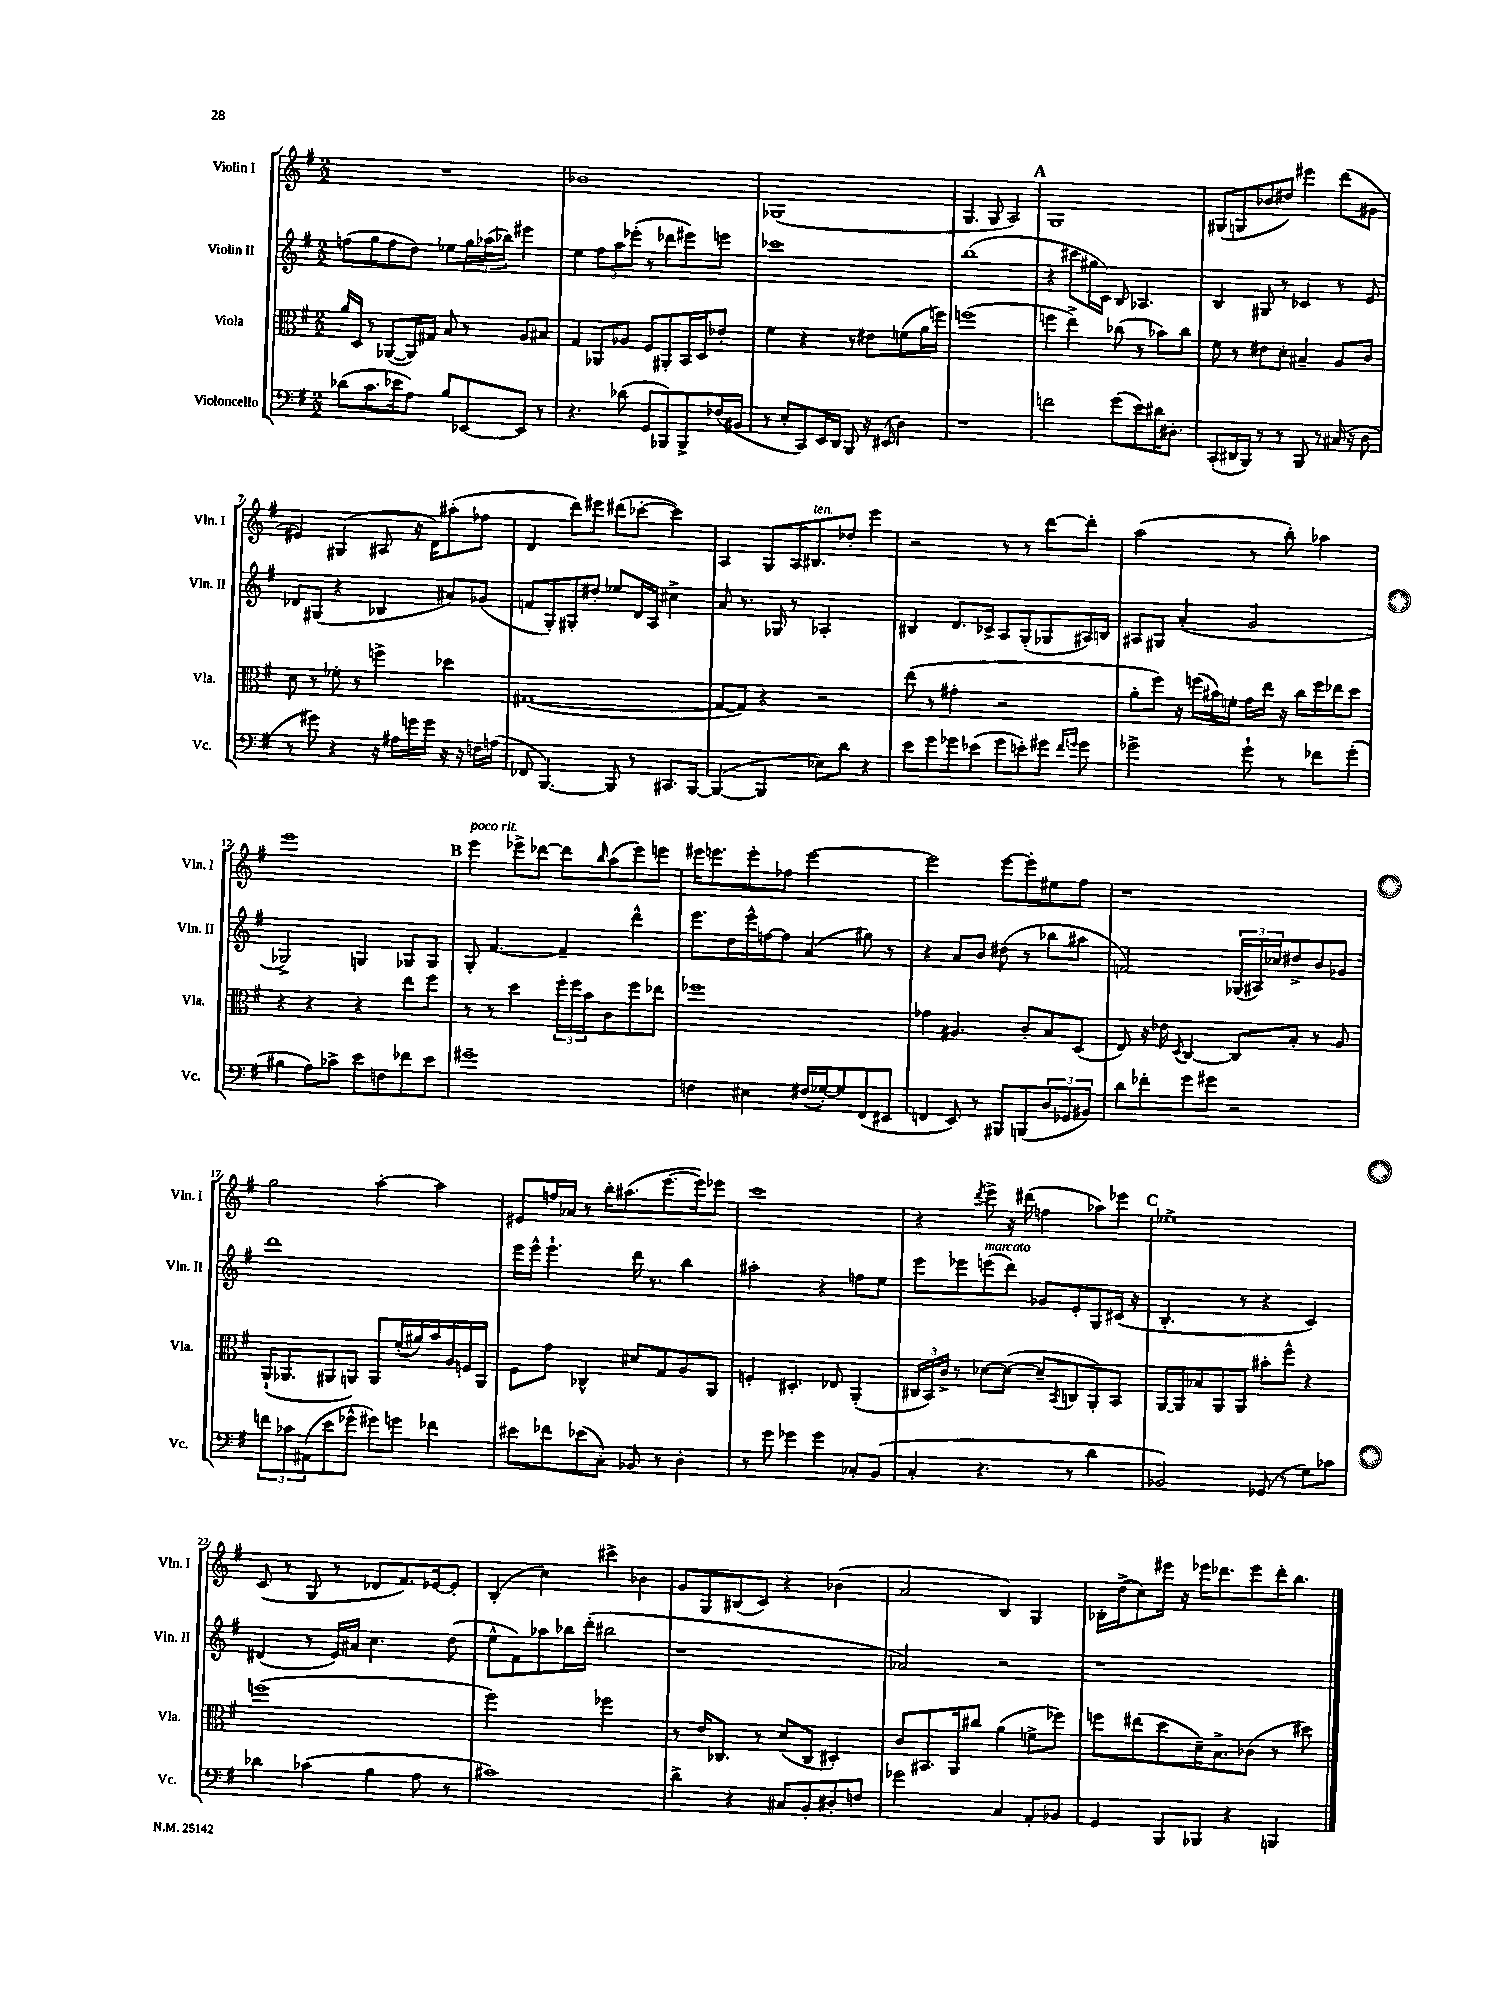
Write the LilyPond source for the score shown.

<<
\new StaffGroup <<
\new Staff = "s0" \with { instrumentName = "Violin I" shortInstrumentName = "Vln. I" } {
    \clef treble \key g \major \numericTimeSignature \time 2/2
    R1 |
    bes'1 |
    ges1( |
    g4. g8 a2) |
    \mark \markup { \bold "A" } g1 |
    gis8( g8 bes'8 dis''8) eis'''4 d'''8( gis'8 |
    eis'4) gis4( ais8 r16 d'16) ais''8-.( fes''8 |
    d'4 d'''8) eis'''8 dis'''8( ces'''8~-. ces'''4) |
    a4 g8 a16 bis8.^\markup { \italic "ten." } des''8-. e'''4 |
    r2 r8 r8 d'''8~ d'''8-. |
    a''2( r8 b''8-.) aes''4 |
    e'''1 |
    \mark \markup { \bold "B" } e'''4^\markup { \italic "poco rit." } ees'''8-> des'''8~ des'''8 \grace { b''16 } a''8( ees'''8) e'''8 |
    eis'''16 e'''8. e'''8-. fes''8 e'''2~ |
    e'''2 e'''8~ e'''8-. eis''8 fis''8 |
    r1 |
    g''2 a''4~-. a''4 |
    eis'8 f''16 aes'16 r8 b''16-. ais''8.( e'''8.~ e'''16) ees'''8 |
    c'''1 |
    r4 \acciaccatura { d'''8 } e'''8-> r16 dis'''16( f''4 aes''8) ees'''8 |
    \mark \markup { \bold "C" } ees''1-> |
    c'8( r8 g8 r8 des'8 fis'8.) ees'16~ ees'8-. |
    b4-.( c''4) cis'''4-> bes'4 |
    g'8 g8 bis8( c'8) r4 bes'4( |
    a'2 b4) g4 |
    bes16-. d''16->( c''8) eis'''16 r16 ees'''16 des'''8. ees'''8 des'''16-. b''8. \bar "|." |
}
\new Staff = "s1" \with { instrumentName = "Violin II" shortInstrumentName = "Vln. II" } {
    \clef treble \key g \major \numericTimeSignature \time 2/2
    f''8( g''8 f''8 d''8) ees''8 \tuplet 3/2 { g''16 aes''16( bes''16) } eis'''4 |
    e''4 \tuplet 3/2 { fis''8 a''8 ees'''8-.( } r8 des'''8 eis'''8) e'''8 |
    ces'''1 |
    b''1( |
    \mark \markup { \bold "A" } r4 cis'''8 gis''16 c'16) b8 aes4. |
    b4 gis8 r8 ces'4 r8 e'8 |
    des'8 gis8( r4 bes4 ais'8) ges'8( |
    f'8 g8-.) gis8-. dis''8-. ees''8 d'16 a16 cis''4-> |
    a'8 r8. ges16 r8 aes2-. |
    bis4 d'8. ces'16-> a8 g8-.( ges8 ais16) b16 |
    ais8 gis8 a'4-.( g'2 |
    ges2->) g4 ges8 ges8 |
    \mark \markup { \bold "B" } g8-. fis'4.~ fis'4-- d'''4-^ |
    e'''8. d''16 e'''16-^ f''16~ f''8 a'4( gis''8) r8 |
    r4 a'8 b'8 dis''8( r8 bes''8 ais''8 |
    f'2) \tuplet 3/2 { ges16( ais16) ces''16 } dis''8-> b'8 ges'8 |
    d'''1 |
    e'''16 e'''16-^ e'''4.-! d'''16 r8. b''4 |
    ais''2-. r4 f''8 e''8 |
    e'''8 ees'''8 e'''8^\markup { \italic "marcato" }( d'''8) ges'8 e'8-. g8 cis'16( r16 |
    \mark \markup { \bold "C" } b4.-. r8 r4 c'4) |
    dis'4( r8 e'16) ais'16 c''4. d''8( |
    e''8-^ fis'8) aes''8 bes''16 d'''16-.( bis''2 |
    r1 |
    aes'2) r2 |
    r1 \bar "|." |
}
\new Staff = "s2" \with { instrumentName = "Viola" shortInstrumentName = "Vla." } {
    \clef alto \key g \major \numericTimeSignature \time 2/2
    a'16 d16 r8 aes,8~( aes,16) gis16 b8 r8 a8 bis8 |
    g4 aes,8 aes8 fis8 ais,8-. b,16 d16 ees'8-. |
    fis'4 r4 r8 eis'8 f'8( a'16 f''16) |
    f''1( |
    \mark \markup { \bold "A" } f''4 e''4->) ces''8( r8 bes'8) ces''8 |
    fis'8 r8 eis'8 d'8-. bis4-- a8 c'8 |
    d'8 r8 fes'8-. r8 f''4-> des''4 |
    gis1~( |
    gis8~ gis8) r4 r2 |
    e''8( r8 gis'4-. r2 |
    a'8-. fis''8) r16 f''16( bis'16) f'16-. g'16 e''16 r16 c''16 f''16 ees''16 d''8 |
    r4 r4 r4 e''8 fis''8 |
    \mark \markup { \bold "B" } r8 r8 d''4 \tuplet 3/2 { fis''16-. fis''16 b'16 } c'8 fis''8 ees''8 |
    fes''1 |
    ges'4 ais4. c'8-. b8 d8( |
    e8) r16 ees'16 \acciaccatura { d8 } c4~ c8 b8-. r8 a8 |
    a,16-!( aes,8. ais,8 a,8) a,8 fis'16-.( ais'16) b'16 a16 f16 a,16 |
    fis8 g'8 ces4-^ dis'8 g8 a8 a,8 |
    f4-. dis4.-. ees8 a,4-.( |
    \tuplet 3/2 { cis16 b,16) c'16-> } r8 des'8~ des'8~( des'8-- \acciaccatura { b,8 } c8 a,8-.) b,8 |
    \mark \markup { \bold "C" } a,16~ a,16 bes8 a,8 a,8 bis'8-. fis''8-^ r4 |
    f''1( |
    fis''2) fes''2 |
    r8 e'16 ces8. r8 d'8( ces8 dis4-.) |
    c'8 bis,8. a,16 cis''8 a'4( f'8-> fes''8) |
    f''8 eis''8( d''8 d'16--) b8.-> ces'8( r8 dis''8) \bar "|." |
}
\new Staff = "s3" \with { instrumentName = "Violoncello" shortInstrumentName = "Vc." } {
    \clef bass \key g \major \numericTimeSignature \time 2/2
    des'8( c'8. ees'16 a8) b8 ees,8~ ees,8 r8 |
    r4. des'8( g,8 bes,,8) bes,,8-> fes16( bis,16 |
    r8 e8-. c,8) e,16 d,16 b,,8 r16 eis,16( d4) |
    r1 |
    \mark \markup { \bold "A" } f'2 g'8( e'8) dis'16 dis8.-. |
    c,8-.( dis,16 b,,16) r8 r8 b,,8 r8 cis16( r16 d8 |
    r8 gis'8) r4 r16 ais16 g'16 g'16 r16 r16 f16 a16( |
    fes,8 b,,4.~) b,,8 r8 cis,8. b,,16~ |
    b,,4~( b,,4 ees8) d'8 r4 |
    e'8 g'8 ges'8 ees'8( ges'8 e'8-.) gis'8 \grace { fis'16 g'16 } g'8 |
    ges'2-> ges'8-! r8 fes'8 ges'8-.( |
    bis4 a8) ces'8-> e'8 f8 fes'8 e'8 |
    \mark \markup { \bold "B" } gis'1-- |
    f4 eis4 fis16( ges16~-.) ges8 fis,8( eis,8 |
    f,4 e,8) r8 bis,,8 b,,8( \tuplet 3/2 { d8 ges,8 bis,8) } |
    d'8 fes'8-. g'8 gis'8 r2 |
    \tuplet 3/2 { f'8 ces'8 ais,8( } e'8 ges'8-^ gis'8) g'8 fes'4 |
    eis'8 fes'8 ees'8( c8-.) bes,8 r8 d4-. |
    r8 g'8 ges'4 ges'4 ces8-. b,8( |
    c4-. r4. r8 d'4 |
    \mark \markup { \bold "C" } bes,2) ges,8( r8 g8) ces'8 |
    des'4 ces'4( b4 a8 r8 |
    cis'1) |
    d'4-> r4 cis8 b,8-. dis8-. f8 |
    ges'2 c4 a,8-. bes,8 |
    g,4 b,,8 bes,,8 r4 b,,4 \bar "|." |
}
>>
>>
